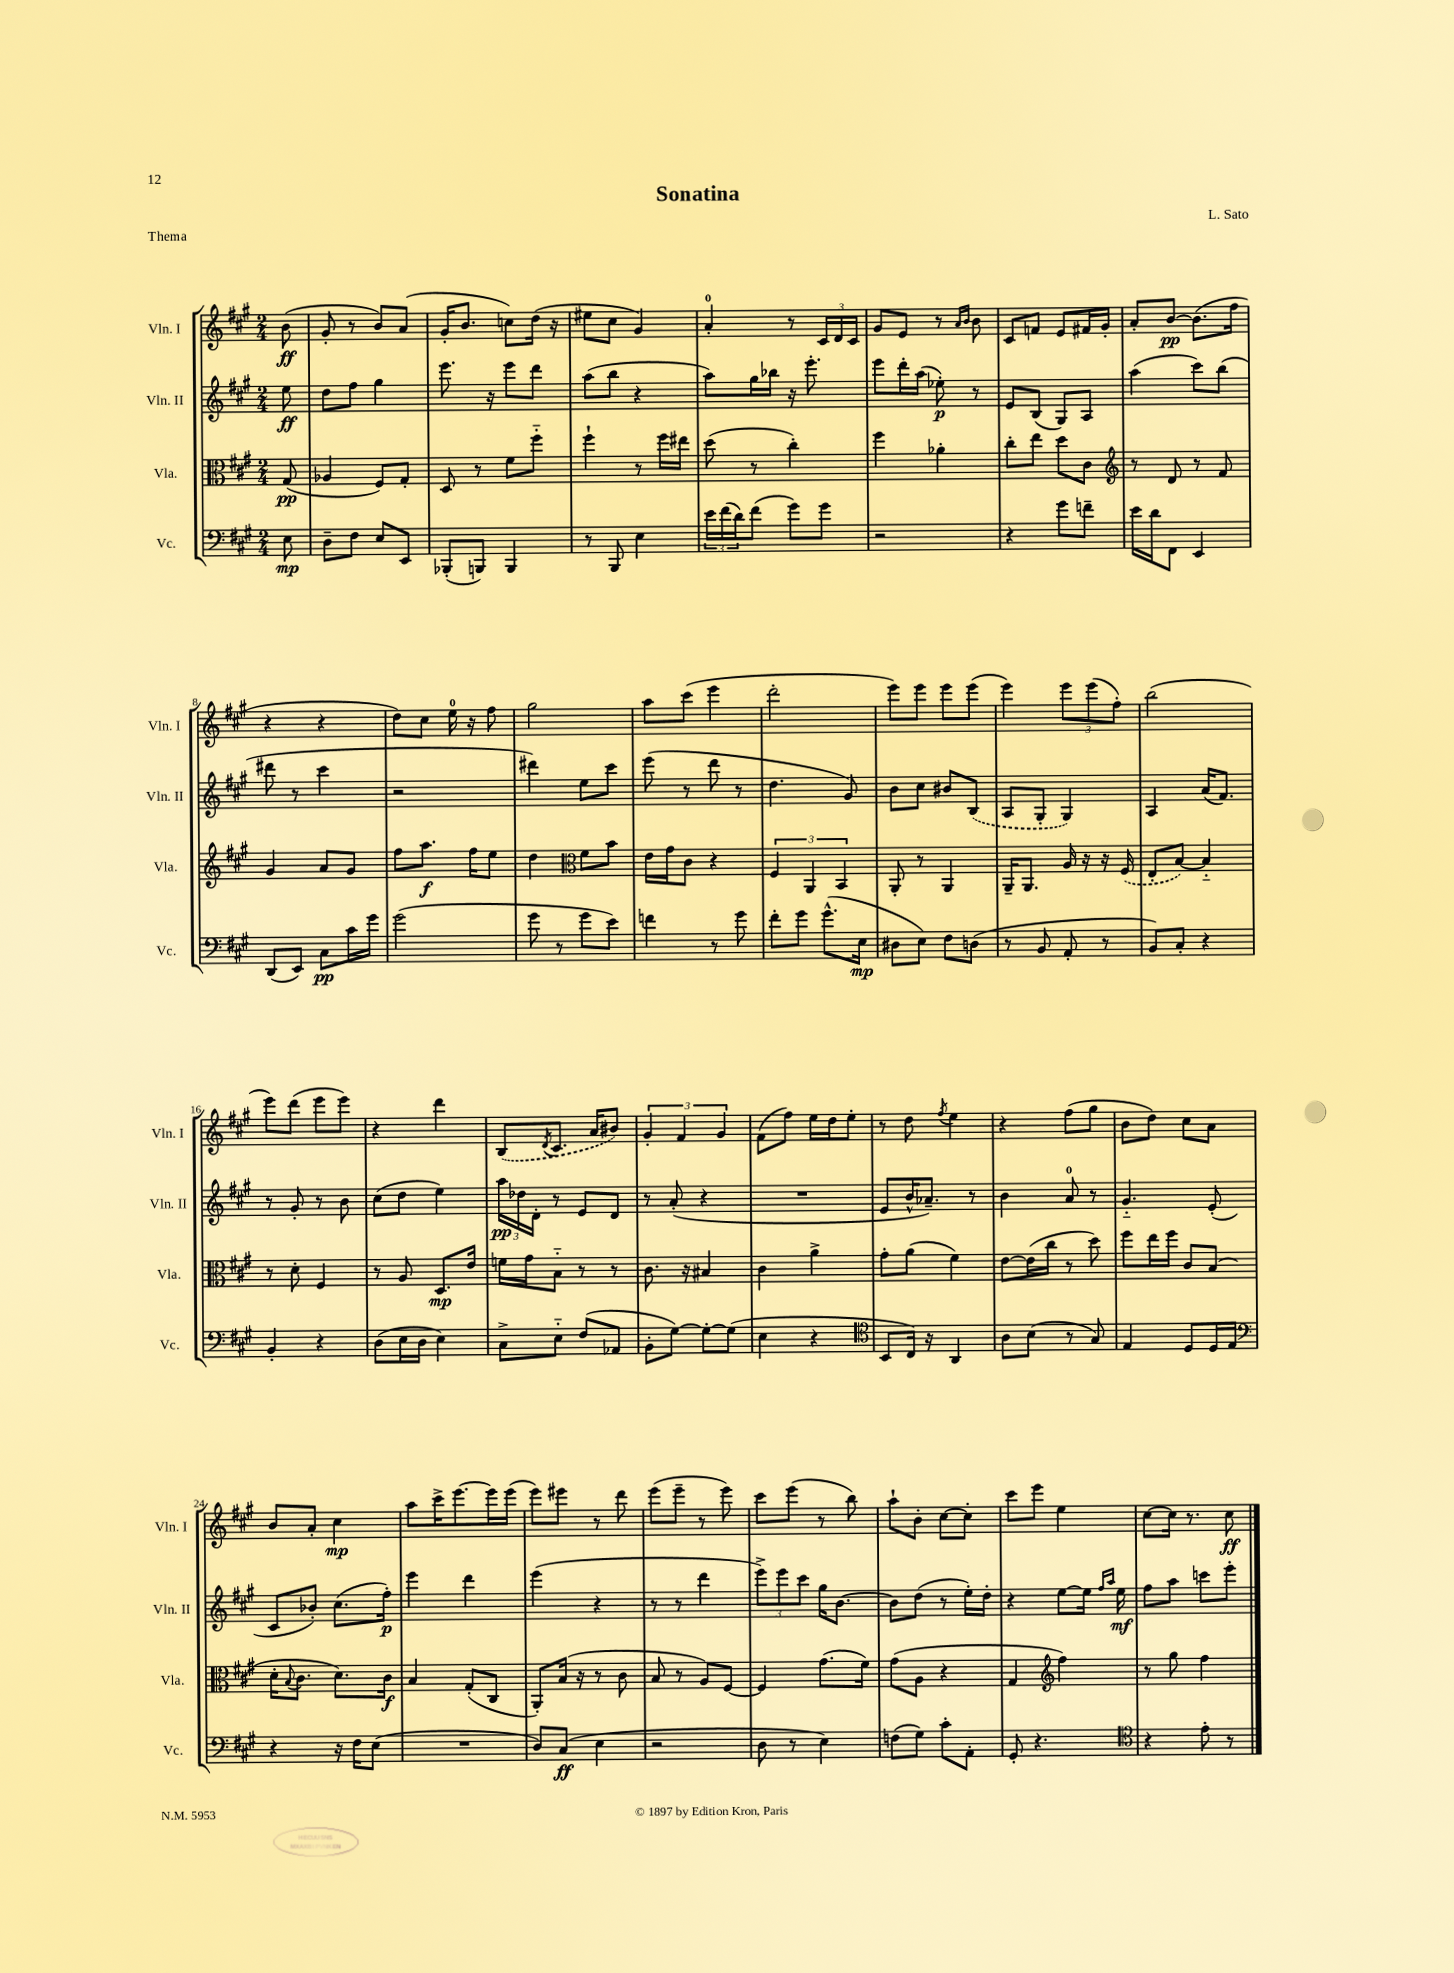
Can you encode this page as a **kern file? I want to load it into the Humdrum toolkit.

**kern	**dynam	**kern	**dynam	**kern	**dynam	**kern	**dynam
*part4	*part4	*part3	*part3	*part2	*part2	*part1	*part1
*staff4	*staff4	*staff3	*staff3	*staff2	*staff2	*staff1	*staff1
*I"Vc.	*	*I"Vla.	*	*I"Vln. II	*	*I"Vln. I	*
*I'Vc.	*	*I'Vla.	*	*I'Vln. II	*	*I'Vln. I	*
*clefF4	*	*clefC3	*	*clefG2	*	*clefG2	*
*k[f#c#g#]	*	*k[f#c#g#]	*	*k[f#c#g#]	*	*k[f#c#g#]	*
*M2/4	*	*M2/4	*	*M2/4	*	*M2/4	*
=	=	=	=	=	=	=	=
8E\	mp	(8G#/	pp	8ee\	ff	(8b\	ff
=1	=1	=1	=1	=1	=1	=1	=1
8D~\L	.	4A-X/	.	8dd\L	.	8g#'/	.
8F#\J	.	.	.	8ff#\J	.	8r	.
8E/L	.	8F#/L)	.	4gg#\	.	8b/L)	.
8EE/J	.	8G#'/J	.	.	.	(8a/J	.
=2	=2	=2	=2	=2	=2	=2	=2
(8BBB-X'/L	.	8D/	.	8.eee\	.	16g#'/KL	.
.	.	.	.	.	.	8.b/J	.
8BBBn/J)	.	8r	.	.	.	.	.
.	.	.	.	16r	.	.	.
4BBB/	.	8f#\L	.	8eee\L	.	8ccn\L)	.
.	.	8ff#\J	.	8ddd\J	.	(16dd\Jk	.
.	.	.	.	.	.	16r	.
=3	=3	=3	=3	=3	=3	=3	=3
8r	.	4ff#`\	.	(8aa\L	.	8ee#X\L	.
8BBB/	.	.	.	8bb\J	.	8cc#\J	.
4E\	.	8r	.	4r	.	4g#/)	.
.	.	16ff#\LL	.	.	.	.	.
.	.	16ee#X\JJ	.	.	.	.	.
=4	=4	=4	=4	=4	=4	=4	=4
24e\LL	.	(8dd\	.	8aa\L)	.	4a'/	.
(24f#\	.	.	.	.	.	.	.
24d\J)	.	.	.	.	.	.	.
(8f#\J	.	8r	.	16gg#\L	.	.	.
.	.	.	.	16bb-X\JJ	.	.	.
8g#\L)	.	4cc#'\)	.	16r	.	8r	.
.	.	.	.	8.eee'\	.	.	.
8g#\J	.	.	.	.	.	24c#/LL	.
.	.	.	.	.	.	24d/	.
.	.	.	.	.	.	24c#/JJ	.
=5	=5	=5	=5	=5	=5	=5	=5
2r	.	4ff#\	.	8eee\L	.	8g#/L	.
.	.	.	.	16ddd'\L	.	8e/J	.
.	.	.	.	(16aa\JJ	.	.	.
.	.	4a-X'\	.	8ee-X'\)	p	8r	.
.	.	.	.	.	.	16qqa/LL	.
.	.	.	.	.	.	16qqb/JJ	.
.	.	.	.	8r	.	8b\	.
=6	=6	=6	=6	=6	=6	=6	=6
4r	.	8cc#'\L	.	8e/L	.	8c#/L	.
.	.	8ee\J	.	(8B/J	.	8fn/J	.
8g#\L	.	8dd\L	.	8G#/L)	.	8e/L	.
8fn~\J	.	8c#\J	.	8A/J	.	16f#X/L	.
.	.	.	.	.	.	16g#'/JJ	.
=7	=7	=7	=7	=7	=7	=7	=7
*	*	*clefG2	*	*	*	*	*
16e\LL	.	8r	.	(4aa\	.	8a'/L	.
16d\J	.	.	.	.	.	.	.
8FF#\J	.	8d/	.	.	.	[8b/J	pp
4EE/	.	8r	.	8ccc#\L)	.	(8.b\L]	.
.	.	8f#/	.	(8bb\J	.	.	.
.	.	.	.	.	.	16ff#\Jk	.
!!LO:LB:g=z
=8	=8	=8	=8	=8	=8	=8	=8
(8DD/L	.	4g#/	.	8ddd#X\	.	4r	.
8EE/J)	.	.	.	8r	.	.	.
8C#\L	pp	8a/L	.	4ccc#\	.	4r	.
16c#\L	.	8g#/J	.	.	.	.	.
16g#\JJ	.	.	.	.	.	.	.
=9	=9	=9	=9	=9	=9	=9	=9
(2g#\	.	8ff#\L	.	2r	.	8dd\L)	.
.	.	8.aa\J	f	.	.	8cc#\J	.
.	.	.	.	.	.	16ee\	.
.	.	16ff#\KL	.	.	.	16r	.
.	.	8ee\J	.	.	.	8ff#\	.
=10	=10	=10	=10	=10	=10	=10	=10
8g#\	.	4dd\	.	4ddd#X\)	.	2gg#\	.
8r	.	.	.	.	.	.	.
*	*	*clefC3	*	*	*	*	*
8g#\L	.	8f#\L	.	8ee\L	.	.	.
8e\J)	.	8b\J	.	8ccc#\J	.	.	.
=11	=11	=11	=11	=11	=11	=11	=11
4fn\	.	16e\LL	.	(8eee\	.	8aa\L	.
.	.	16g#\J	.	.	.	.	.
.	.	8c#\J	.	8r	.	(8ccc#\J	.
8r	.	4r	.	8ddd\	.	4eee\	.
8g#\	.	.	.	8r	.	.	.
=12	=12	=12	=12	=12	=12	=12	=12
8f#'\L	.	6F#/	.	4.dd\	.	2ddd'\	.
8g#\J	.	.	.	.	.	.	.
.	.	6AA/	.	.	.	.	.
(8.g#^^\L	.	.	.	.	.	.	.
.	.	6BB/	.	.	.	.	.
.	.	.	.	8g#/)	.	.	.
16E\Jk	mp	.	.	.	.	.	.
=13	=13	=13	=13	=13	=13	=13	=13
8D#X\L	.	8AA'/	.	8b\L	.	8eee\L)	.
8E\J)	.	8r	.	8cc#\J	.	8eee\J	.
8F#\L	.	4AA/	.	8b#X/L	.	8eee\L	.
(8Dn\J	.	.	.	(8B/J	.	(8eee\J	.
=14	=14	=14	=14	=14	=14	=14	=14
8r	.	16AA~/KL	.	8A/L	.	4eee\)	.
.	.	8.AA/J	.	.	.	.	.
8BB/	.	.	.	8G#'/J	.	.	.
8AA'/	.	16A/	.	4G#/)	.	12eee\L	.
.	.	16r	.	.	.	.	.
.	.	.	.	.	.	(12eee\	.
8r	.	16r	.	.	.	.	.
.	.	.	.	.	.	12ff#'\J)	.
.	.	(16F#/	.	.	.	.	.
=15	=15	=15	=15	=15	=15	=15	=15
8BB/L)	.	8E'/L	.	4A/	.	(2bb\	.
8C#'/J	.	[8B/J)	.	.	.	.	.
4r	.	4B/]	.	(16a/KL	.	.	.
.	.	.	.	8.f#/J)	.	.	.
!!LO:LB:g=z
=16	=16	=16	=16	=16	=16	=16	=16
4BB'/	.	8r	.	8r	.	8eee\L)	.
.	.	8d'\	.	8g#'/	.	(8ddd\J	.
4r	.	4F#/	.	8r	.	8eee\L	.
.	.	.	.	8b\	.	8eee\J)	.
=17	=17	=17	=17	=17	=17	=17	=17
(8D\L	.	8r	.	(8cc#\L	.	4r	.
16E\L	.	8A/	.	8dd\J	.	.	.
16D\JJ	.	.	.	.	.	.	.
4E\)	.	8.D/L	mp	4ee\)	.	4ddd\	.
.	.	16e/Jk	.	.	.	.	.
=18	=18	=18	=18	=18	=18	=18	=18
8C#^\L	.	16fn\LL	.	24aa\LL	pp	(8B/L	.
.	.	.	.	24dd-X\	.	.	.
.	.	16g#\J	.	.	.	.	.
.	.	.	.	24d'\JJ	.	.	.
.	.	.	.	.	.	8qd/	.
8E\J	.	8B\J	.	8r	.	8.c#/J	.
(8F#/L	.	8r	.	8e/L	.	.	.
.	.	.	.	.	.	16a/KL	.
8AA-X/J	.	8r	.	8d/J	.	8b#X/J)	.
=19	=19	=19	=19	=19	=19	=19	=19
8BB'\L	.	8.c#\	.	8r	.	6g#'/	.
[8G#\J)	.	.	.	(8a'/	.	.	.
.	.	.	.	.	.	6f#/	.
.	.	16r	.	.	.	.	.
8G#'\L_	.	4B#X/	.	4r	.	.	.
.	.	.	.	.	.	6g#/	.
(8G#\J]	.	.	.	.	.	.	.
=20	=20	=20	=20	=20	=20	=20	=20
4E\	.	4c#\	.	2r	.	(8f#\L	.
.	.	.	.	.	.	8ff#\J)	.
4r	.	4a^\	.	.	.	16ee\LL	.
.	.	.	.	.	.	16dd\J	.
.	.	.	.	.	.	8ee'\J	.
=21	=21	=21	=21	=21	=21	=21	=21
*clefC4	*	*	*	*	*	*	*
8BB/L	.	8g#'\L	.	8e/L	.	8r	.
16C#/Jk)	.	(8a\J	.	16b^^/K	.	8dd\	.
16r	.	.	.	8.a-X~/J)	.	.	.
.	.	.	.	.	.	8qff#/	.
4AA/	.	4f#\)	.	.	.	4ee\	.
.	.	.	.	8r	.	.	.
=22	=22	=22	=22	=22	=22	=22	=22
8A\L	.	[8e\L	.	4b\	.	4r	.
(8B\J	.	(16e\L]	.	.	.	.	.
.	.	16cc#\JJ	.	.	.	.	.
8r	.	8r	.	8a/	.	(8ff#\L	.
8G#/)	.	8dd\)	.	8r	.	8gg#\J	.
=23	=23	=23	=23	=23	=23	=23	=23
4E/	.	8ff#\L	.	4.g#/	.	8b\L	.
.	.	16ee\L	.	.	.	8dd\J)	.
.	.	16ff#\JJ	.	.	.	.	.
8D/L	.	8c#/L	.	.	.	8cc#\L	.
16D/L	.	(8B/J	.	(8e'/	.	8a\J	.
16E/JJ	.	.	.	.	.	.	.
!!LO:LB:g=z
=24	=24	=24	=24	=24	=24	=24	=24
*clefF4	*	*	*	*	*	*	*
4r	.	16d'\KL	.	8c#/L	.	8b/L	.
.	.	8qqB/	.	.	.	.	.
.	.	8.c#\J	.	.	.	.	.
.	.	.	.	8b-X'/J)	.	8a'/J	.
16r	.	8.d\L)	.	(8.cc#\L	.	4cc#\	mp
16F#\KL	.	.	.	.	.	.	.
(8E\J	.	.	.	.	.	.	.
.	.	16c#\Jk	f	16ff#'\Jk)	p	.	.
=25	=25	=25	=25	=25	=25	=25	=25
2r	.	4B/	.	4eee\	.	8aa\L	.
.	.	.	.	.	.	16ccc#^\K	.
.	.	.	.	.	.	[8.eee\	.
.	.	(8G#'/L	.	4ddd\	.	.	.
.	.	8C#/J	.	.	.	16eee\L]	.
.	.	.	.	.	.	(16eee\JJ	.
=26	=26	=26	=26	=26	=26	=26	=26
8D/L)	.	8AA'/L)	.	(4eee\	.	8eee\L)	.
(8C#/J	ff	(16B/Jk	.	.	.	8eee#X\J	.
.	.	16r	.	.	.	.	.
4E\	.	8r	.	4r	.	8r	.
.	.	8c#\	.	.	.	8ddd\	.
=27	=27	=27	=27	=27	=27	=27	=27
2r	.	8B/	.	8r	.	(8eee\L	.
.	.	8r	.	8r	.	8eee~\J	.
.	.	8A/L)	.	4ddd\	.	8r	.
.	.	[8F#/J	.	.	.	8eee\)	.
=28	=28	=28	=28	=28	=28	=28	=28
8D\	.	4F#/]	.	12eee^\L)	.	8ccc#\L	.
.	.	.	.	12eee\	.	.	.
8r	.	.	.	.	.	(8eee\J	.
.	.	.	.	12ccc#\J	.	.	.
4E\)	.	(8.g#\L	.	16gg#\KL	.	8r	.
.	.	.	.	[8.b\J	.	.	.
.	.	.	.	.	.	8bb\)	.
.	.	16f#\Jk)	.	.	.	.	.
=29	=29	=29	=29	=29	=29	=29	=29
(8Fn\L	.	(8g#\L	.	8b\L]	.	8aa`\L	.
8G#\J)	.	8A\J	.	(8dd\J	.	8b'\J	.
8c#'\L	.	4r	.	8r	.	[8cc#\L	.
8AA'\J	.	.	.	16ee'\LL)	.	8cc#'\J]	.
.	.	.	.	16dd'\JJ	.	.	.
=30	=30	=30	=30	=30	=30	=30	=30
8GG#'/	.	4G#/	.	4r	.	8ccc#\L	.
4.r	.	.	.	.	.	8eee\J	.
*	*	*clefG2	*	*	*	*	*
.	.	4ff#\)	.	[8ee\L	.	4ee\	.
.	.	.	.	16ee\Jk]	.	.	.
.	.	.	.	16qqff#/LL	.	.	.
.	.	.	.	16qqaa/JJ	.	.	.
.	.	.	.	16ee\	mf	.	.
=31	=31	=31	=31	=31	=31	=31	=31
*clefC4	*	*	*	*	*	*	*
4r	.	8r	.	8ff#\L	.	[8cc#\L	.
.	.	8gg#\	.	8aa\J	.	16cc#\Jk]	.
.	.	.	.	.	.	8.r	.
8e'\	.	4ff#\	.	8cccn\L	.	.	.
8r	.	.	.	8eee'\J	.	8cc#\	ff
==	==	==	==	==	==	==	==
*-	*-	*-	*-	*-	*-	*-	*-
